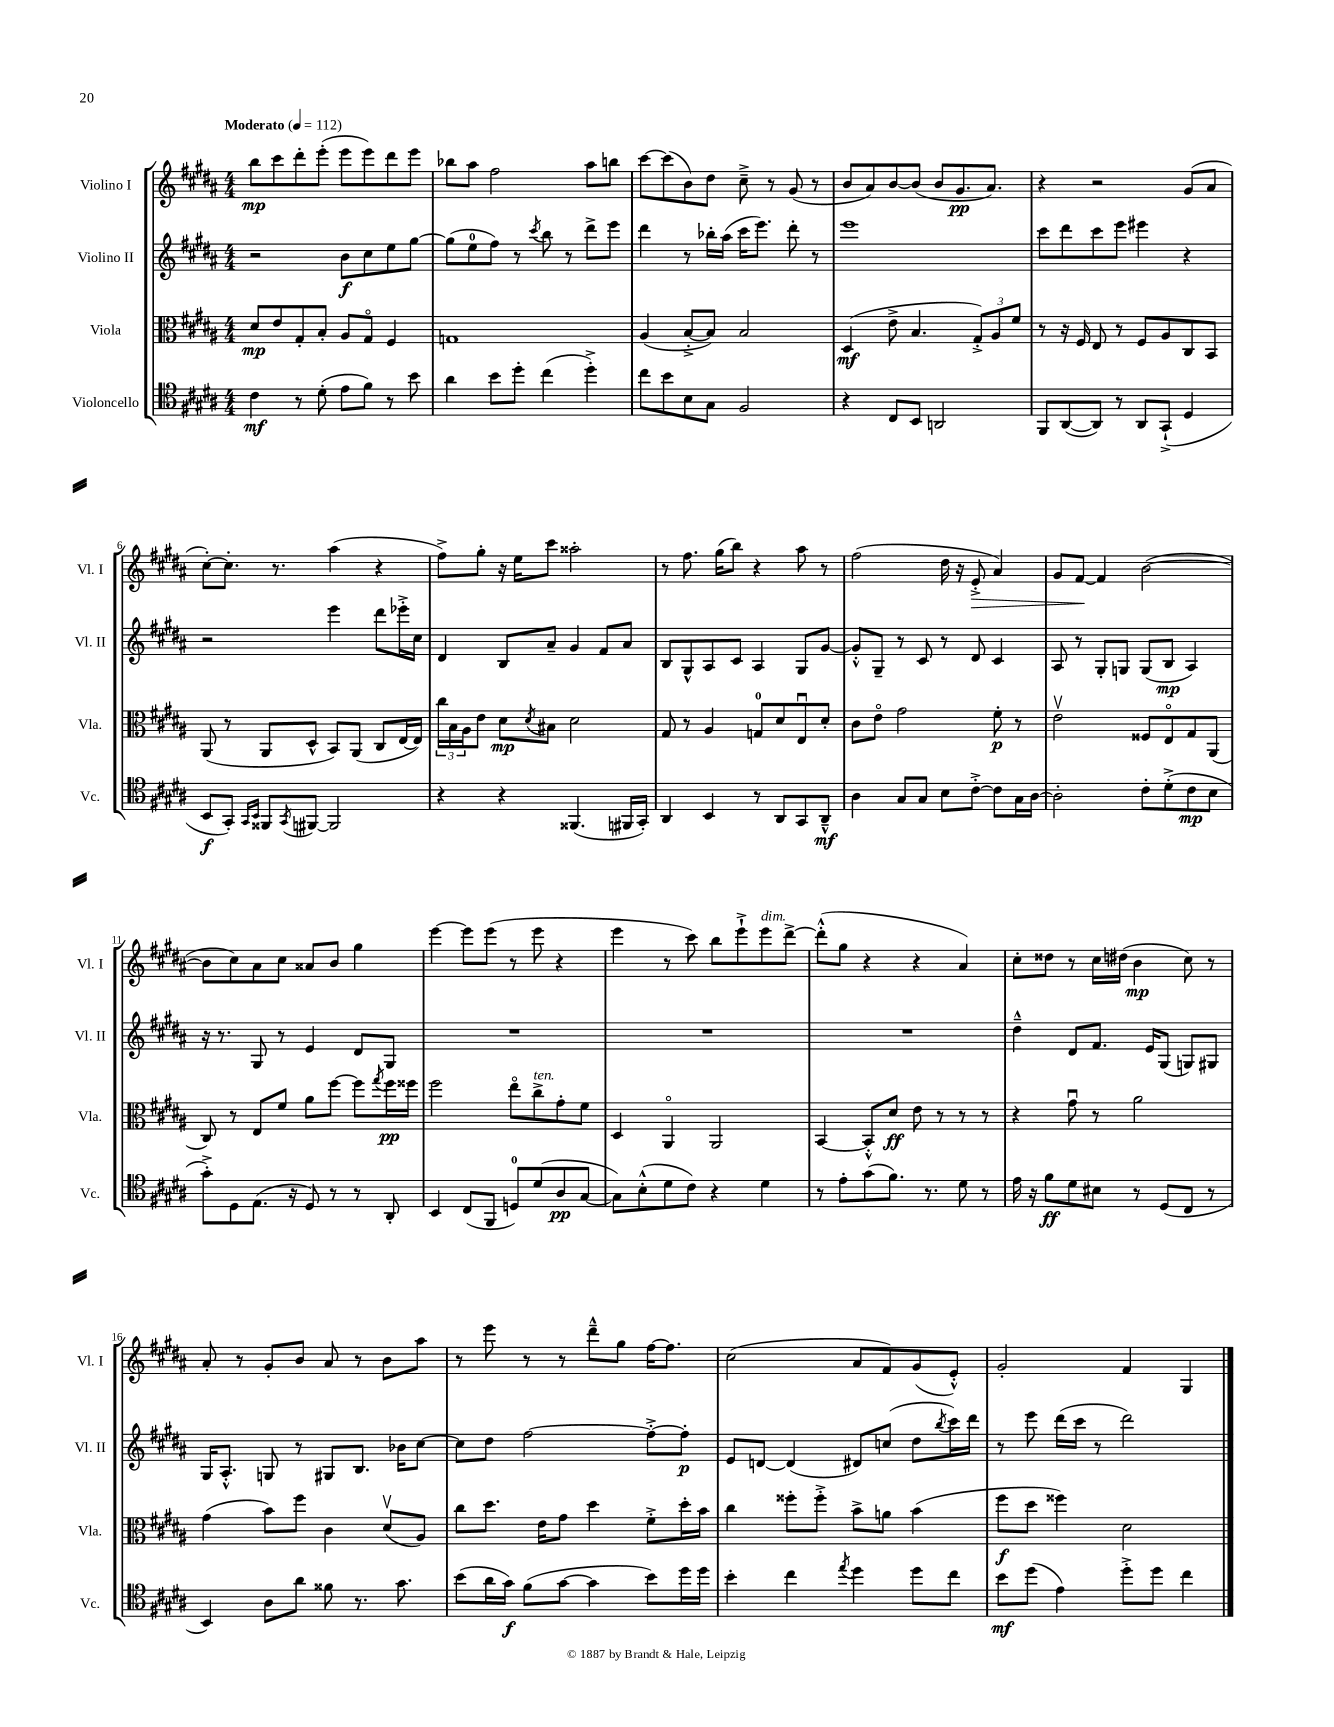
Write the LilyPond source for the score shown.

<<
\new StaffGroup <<
\new Staff = "s0" \with { instrumentName = "Violino I" shortInstrumentName = "Vl. I" } {
    \clef treble \key b \major \numericTimeSignature \time 4/4 \tempo "Moderato" 4 = 112
    b''8\mp cis'''8 dis'''8-. e'''8-.( e'''8 e'''8) dis'''8 e'''8 |
    bes''8 ais''8 fis''2 ais''8 b''8 |
    cis'''8~ cis'''8( b'8) dis''8 cis''8---> r8 gis'8( r8 |
    b'8 ais'8) b'8~ b'8( b'8 gis'8.\pp ais'8.) |
    r4 r2 gis'8( ais'8 |
    cis''8~-.) cis''8.-. r8. ais''4( r4 |
    fis''8->) gis''8-. r16 e''16 cis'''8 aisis''2-. |
    r8 fis''8. gis''16( b''8) r4 ais''8 r8 |
    fis''2( dis''16 r16 e'8-.->\> ais'4) |
    gis'8 fis'8~\! fis'4 b'2~( |
    b'8 cis''8) ais'8 cis''8 aisis'8 b'8 gis''4 |
    e'''4~ e'''8 e'''8( r8 e'''8 r4 |
    e'''4 r8 cis'''8) b''8 e'''8-!-> e'''8^\markup { \italic "dim." } dis'''8~-> |
    dis'''8-.-^( gis''8 r4 r4 ais'4) |
    cis''8-. disis''8 r8 cis''16 dis''16( b'4\mp cis''8) r8 |
    ais'8-. r8 gis'8-. b'8 ais'8 r8 b'8 ais''8 |
    r8 e'''8 r8 r8 dis'''8---^ gis''8 fis''16~ fis''8. |
    cis''2( ais'8 fis'8) gis'8( e'8-.-^) |
    gis'2-. fis'4 gis4 \bar "|." |
}
\new Staff = "s1" \with { instrumentName = "Violino II" shortInstrumentName = "Vl. II" } {
    \clef treble \key b \major \numericTimeSignature \time 4/4
    r2 b'8\f cis''8 e''8 gis''8~ |
    gis''8( e''8-0 fis''8) r8 \acciaccatura { cis'''8 } b''8 r8 dis'''8-> e'''8 |
    dis'''4 r8 bes''16-. ais''16( cis'''16 e'''8.) dis'''8-. r8 |
    e'''1 |
    cis'''8 dis'''8 cis'''8 e'''8 eis'''4 r4 |
    r2 e'''4 dis'''8 ees'''16-.-> cis''16 |
    dis'4 b8 ais'8-- gis'4 fis'8 ais'8 |
    b8 gis8-^ ais8 cis'8 ais4 gis8 gis'8~ |
    gis'8-.-^ gis8-- r8 cis'8 r8 dis'8 cis'4 |
    ais8 r8 gis8-. g8 g8( b8\mp ais4) |
    r16 r8. gis8 r8 e'4 dis'8 gis8 |
    R1 |
    R1 |
    R1 |
    dis''4---^ dis'8 fis'8. e'16 gis8( g8) gis8 |
    gis16 ais8.-.-^ g8 r8 gis8 b8. bes'16 cis''8~ |
    cis''8 dis''8 fis''2~ fis''8~-.-> fis''8-.\p |
    e'8 d'8~ d'4( dis'8) c''8( dis''8 \acciaccatura { b''8 } cis'''16) dis'''16 |
    r8 e'''8 dis'''16( cis'''16 r8 dis'''2) \bar "|." |
}
\new Staff = "s2" \with { instrumentName = "Viola" shortInstrumentName = "Vla." } {
    \clef alto \key b \major \numericTimeSignature \time 4/4
    dis'8\mp e'8 gis8-. b8-. ais8 gis8\flageolet fis4 |
    g1 |
    ais4( b8~-.-> b8) b2 |
    dis4\mf( e'8-> b4. \tuplet 3/2 { gis8-.->) ais8 fis'8 } |
    r8 r16 fis16 e8 r8 fis8 ais8 cis8 b,8 |
    ais,8( r8 ais,8 dis8-^ b,8) ais,8( cis8 e16~ e16) |
    \tuplet 3/2 { cis''16 b16 ais16 } e'8 dis'8\mp \acciaccatura { dis'8 } bis8 dis'2 |
    gis8 r8 ais4 g8-0 dis'8 e8\downbow dis'8-. |
    cis'8 e'8\flageolet gis'2 fis'8-.\p r8 |
    e'2\upbow fisis8 e8\flageolet gis8 ais,8( |
    cis8) r8 e8 fis'8 ais'8 fis''8~ fis''8 \acciaccatura { gis''8 } fis''16\pp fisis''16 |
    fis''2 e''8\flageolet cis''8->^\markup { \italic "ten." } gis'8-. fis'8 |
    dis4 ais,4\flageolet ais,2 |
    b,4~ b,8-.-^ dis'8\ff e'8 r8 r8 r8 |
    r4 gis'8\downbow r8 ais'2 |
    gis'4( b'8) fis''8 cis'4 dis'8\upbow( ais8) |
    cis''8 dis''8. e'16 gis'8 dis''4 fis'8-.-> dis''16-. b'16 |
    cis''4 fisis''8-. fisis''8-.-> b'8-> a'8 b'4( |
    fis''8\f dis''8 fisis''4) dis'2 \bar "|." |
}
\new Staff = "s3" \with { instrumentName = "Violoncello" shortInstrumentName = "Vc." } {
    \clef tenor \key b \major \numericTimeSignature \time 4/4
    cis'4\mf r8 dis'8-.( e'8 fis'8) r8 b'8 |
    ais'4 b'8 dis''8-. cis''4( dis''4-.->) |
    cis''8 b'8 b8 gis8 fis2 |
    r4 cis8 b,8 a,2 |
    fis,8 ais,8~( ais,8) r8 ais,8 gis,8-!->( dis4 |
    b,8\f gis,8-.) \grace { gis,16 b,16 } fisis,8 \acciaccatura { gis,8 } fis,8~ fis,2 |
    r4 r4 fisis,4.( fis,16 gis,16-.) |
    ais,4 b,4 r8 ais,8 gis,8 ais,8---^\mf |
    ais4 gis8 gis8 b8 cis'8~-.-> cis'8 gis16 ais16~ |
    ais2-. cis'8-. dis'8-.->( cis'8\mp b8 |
    gis'8-.->) dis8 e8.( r16 dis8) r8 r8 ais,8-. |
    b,4 cis8( fis,8 d8-0) dis'8( ais8\pp gis8~ |
    gis8) b8-.-^( dis'8 cis'8) r4 dis'4 |
    r8 e'8-. gis'8( fis'8.) r8. dis'8 r8 |
    e'16 r16 fis'8\ff dis'8 bis8 r8 dis8( cis8 r8 |
    b,4) ais8 ais'8 fisis'8 r8. gis'8. |
    b'8( ais'16 gis'16\f) fis'8( gis'8~ gis'4 b'8) dis''16 dis''16 |
    b'4-. cis''4 \acciaccatura { e''8 } dis''4 dis''8 cis''8 |
    b'8\mf dis''8( e'4) dis''8-.-> dis''8 cis''4 \bar "|." |
}
>>
>>
